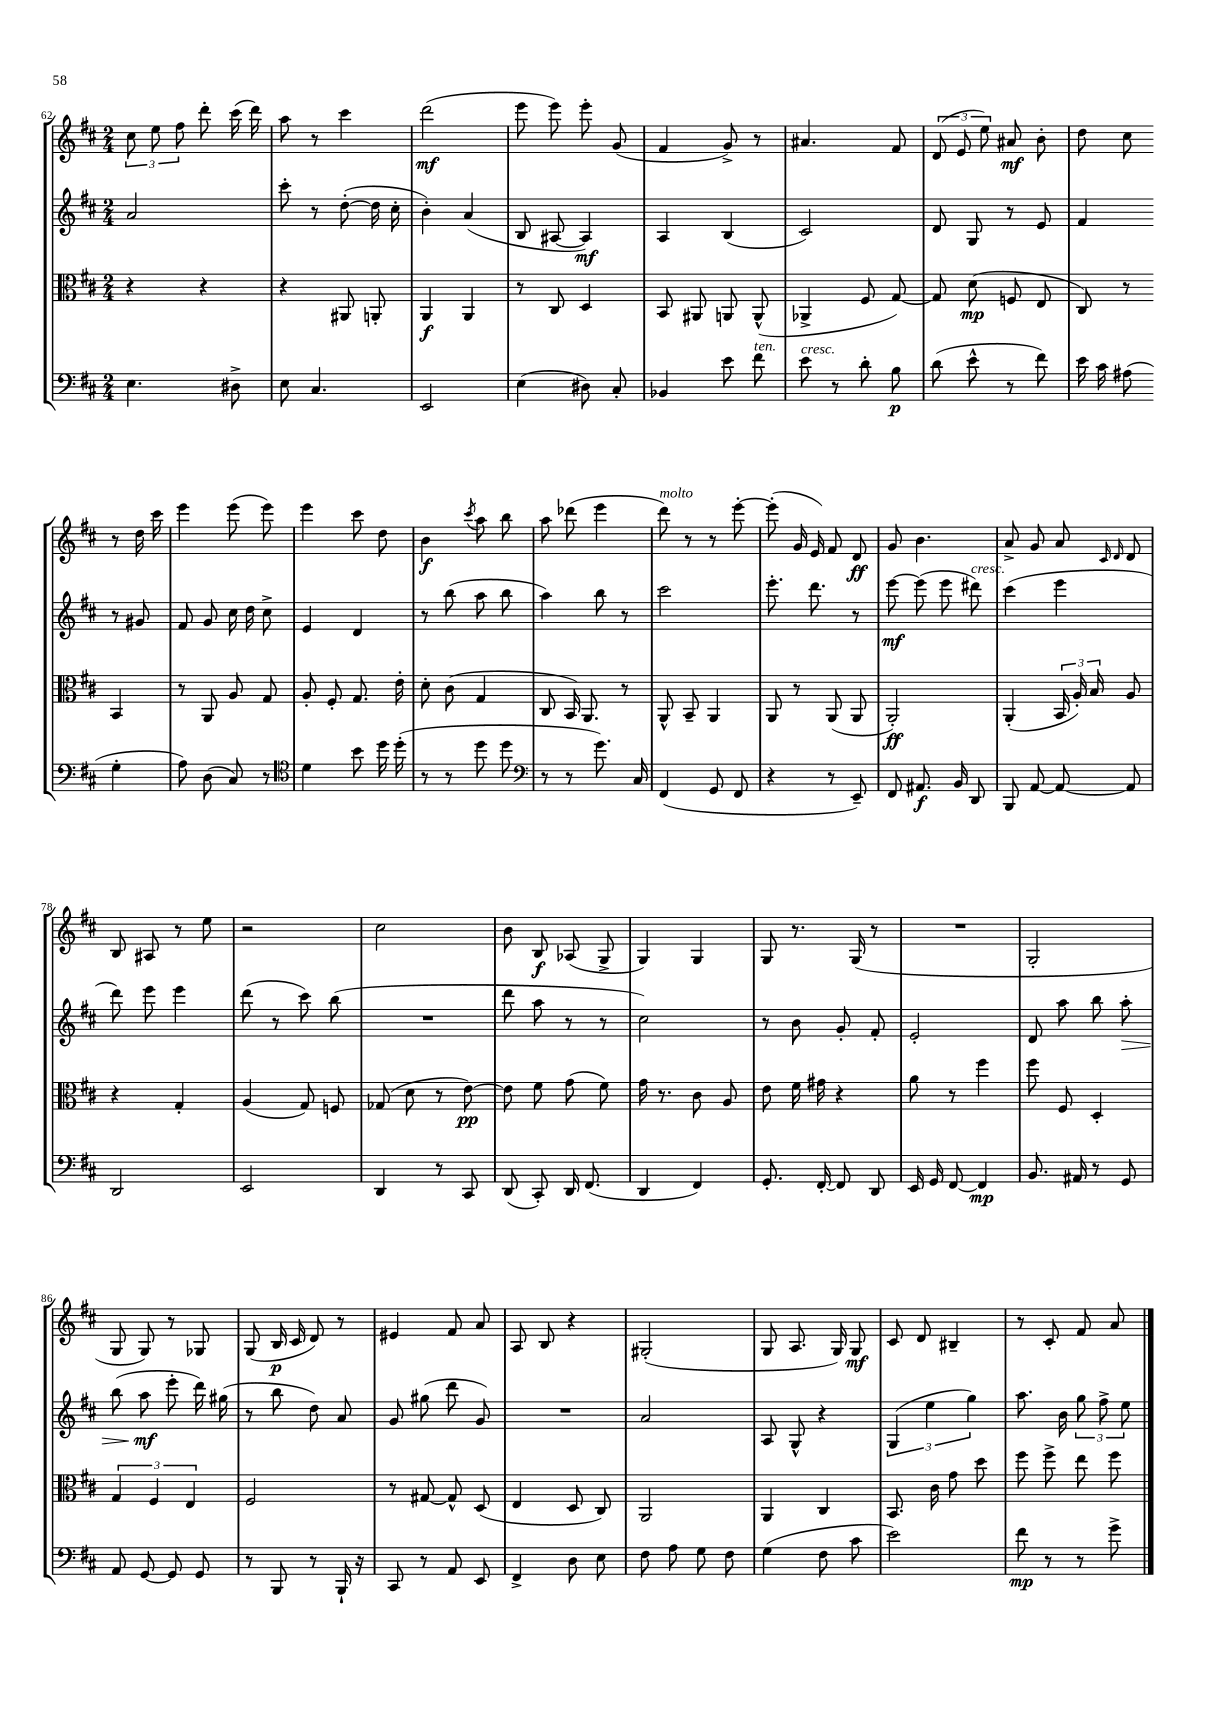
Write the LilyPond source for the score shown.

<<
\new StaffGroup <<
\new Staff = "s0" {
    \clef treble \key d \major \numericTimeSignature \time 2/4
    \autoBeamOff \tuplet 3/2 { cis''8 e''8 fis''8 } d'''8-. cis'''16( d'''16) |
    a''8 r8 cis'''4 |
    d'''2\mf( |
    e'''8 e'''8) e'''8-. g'8( |
    fis'4 g'8->) r8 |
    ais'4. fis'8 |
    \tuplet 3/2 { d'8( e'8 e''8) } ais'8\mf b'8-. |
    d''8 cis''8 r8 d''16 cis'''16 |
    e'''4 e'''8( e'''8) |
    e'''4 cis'''8 d''8 |
    b'4\f \acciaccatura { cis'''8 } a''8 b''8 |
    a''8 des'''8( e'''4 |
    d'''8^\markup { \italic "molto" }) r8 r8 e'''8~-. |
    e'''8-.( g'16 e'16) fis'8 d'8\ff |
    g'8 b'4. |
    a'8-> g'8 a'8 \grace { cis'16 d'16 } d'8 |
    b8 ais8 r8 e''8 |
    r2 |
    cis''2 |
    b'8 b8\f aes8( g8-> |
    g4) g4 |
    g8 r8. g16( r8 |
    R2 |
    g2-. |
    g8 g8) r8 ges8 |
    g8( b16\p cis'16 d'8) r8 |
    eis'4 fis'8 a'8 |
    a8 b8 r4 |
    gis2-.( |
    g8 a8. g16) g8\mf |
    cis'8 d'8 bis4-- |
    r8 cis'8-. fis'8 a'8 \bar "|." |
}
\new Staff = "s1" {
    \clef treble \key d \major \numericTimeSignature \time 2/4
    \autoBeamOff a'2 |
    cis'''8-. r8 d''8~-.( d''16 cis''16-. |
    b'4-.) a'4( |
    b8 ais8~ ais4\mf) |
    a4 b4( |
    cis'2) |
    d'8 g8 r8 e'8 |
    fis'4 r8 gis'8 |
    fis'8 g'8 cis''16 d''16 cis''8-> |
    e'4 d'4 |
    r8 b''8( a''8 b''8 |
    a''4) b''8 r8 |
    cis'''2 |
    e'''8.-. d'''8. r8 |
    e'''8~\mf e'''8( e'''8 dis'''8^\markup { \italic "cresc." }) |
    cis'''4( e'''4 |
    d'''8) e'''8 e'''4 |
    d'''8( r8 cis'''8) b''8( |
    R2 |
    d'''8 a''8 r8 r8 |
    cis''2) |
    r8 b'8 g'8-. fis'8-. |
    e'2-. |
    d'8 a''8 b''8 a''8-.\> |
    b''8( a''8\mf\! e'''8-. d'''16) gis''16( |
    r8 b''8 d''8) a'8 |
    g'8 gis''8( d'''8 g'8) |
    R2 |
    a'2 |
    a8 g8-^ r4 |
    \tuplet 3/2 { g4( e''4 g''4) } |
    a''8. b'16 \tuplet 3/2 { g''8 fis''8-> e''8 } \bar "|." |
}
\new Staff = "s2" {
    \clef alto \key d \major \numericTimeSignature \time 2/4
    \autoBeamOff r4 r4 |
    r4 ais,8 a,8-. |
    a,4\f a,4 |
    r8 cis8 d4 |
    b,8 ais,8 a,8 a,8-^( |
    aes,4-> fis8 g8~) |
    g8 d'8\mp( f8 e8 |
    cis8) r8 b,4 |
    r8 a,8 a8 g8 |
    a8-. fis8-. g8. e'16-. |
    d'8-. cis'8( g4 |
    cis8 b,16) a,8. r8 |
    a,8-^ b,8-- a,4 |
    a,8 r8 a,8( a,8 |
    a,2-.\ff) |
    a,4-.( \tuplet 3/2 { b,16 a16-.) b16 } a8 |
    r4 g4-. |
    a4( g8) f8 |
    ges8( d'8 r8 e'8~\pp) |
    e'8 fis'8 g'8( fis'8) |
    g'16 r8. cis'8 a8 |
    e'8 fis'16 gis'16 r4 |
    a'8 r8 fis''4 |
    fis''8 fis8 d4-. |
    \tuplet 3/2 { g4 fis4 e4 } |
    fis2 |
    r8 gis8~ gis8-^ d8( |
    e4 d8 cis8) |
    a,2 |
    a,4 cis4 |
    b,8. cis'16 g'8 d''8 |
    fis''8 fis''8-> e''8 fis''8 \bar "|." |
}
\new Staff = "s3" {
    \clef bass \key d \major \numericTimeSignature \time 2/4
    \autoBeamOff e4. dis8-> |
    e8 cis4. |
    e,2 |
    e4( dis8) cis8-. |
    bes,4 e'8 fis'8^\markup { \italic "ten." } |
    e'8^\markup { \italic "cresc." } r8 d'8-. b8\p |
    d'8( e'8-^ r8 fis'8) |
    e'16 cis'16 ais8( g4-. |
    a8) d8( cis8) r8 |
    \clef tenor d'4 b'8 d''16 d''16-.( |
    r8 r8 d''8 d''8 |
    \clef bass r8 r8 g'8.) cis16 |
    fis,4( g,8 fis,8 |
    r4 r8 e,8--) |
    fis,8 ais,8.\f b,16 d,8 |
    b,,8 a,8~ a,8~ a,8 |
    d,2 |
    e,2 |
    d,4 r8 cis,8 |
    d,8( cis,8-.) d,16 fis,8.( |
    d,4 fis,4) |
    g,8.-. fis,16~-. fis,8 d,8 |
    e,16 g,16 fis,8~ fis,4\mp |
    b,8. ais,16 r8 g,8 |
    a,8 g,8~ g,8 g,8 |
    r8 b,,8 r8 b,,16-! r16 |
    cis,8 r8 a,8 e,8 |
    fis,4-> d8 e8 |
    fis8 a8 g8 fis8 |
    g4( fis8 cis'8 |
    e'2) |
    fis'8\mp r8 r8 g'8-> \bar "|." |
}
>>
>>
\layout { \context { \Score currentBarNumber = #62 } }
